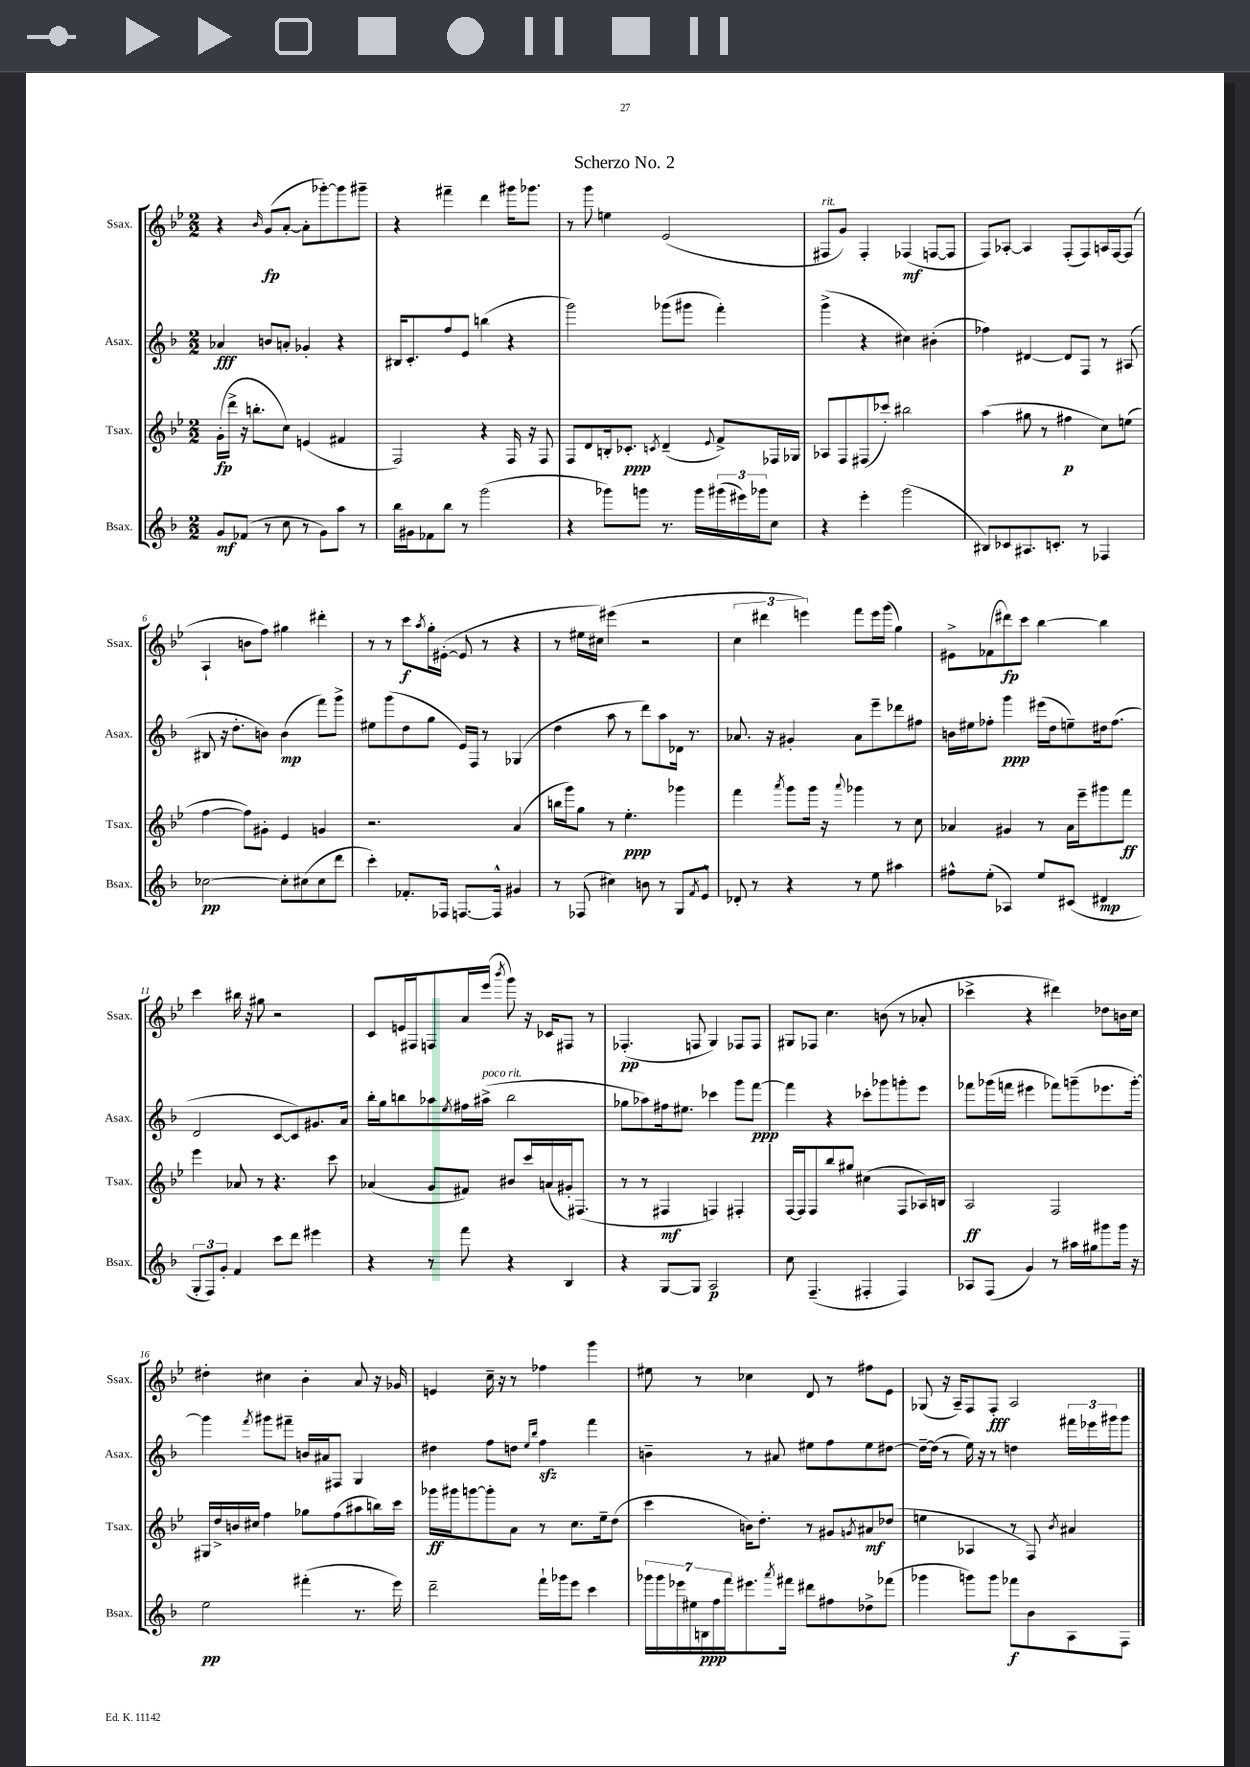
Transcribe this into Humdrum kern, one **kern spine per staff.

**kern	**kern	**kern	**kern
*staff4	*staff3	*staff2	*staff1
*clefG2	*clefG2	*clefG2	*clefG2
*k[b-]	*k[b-e-]	*k[b-]	*k[b-e-]
*M2/2	*M2/2	*M2/2	*M2/2
8g	(16g'	4a-	4r
.	16ddd^	.	.
(8f-	16r	.	.
.	8.bb'	.	.
.	.	.	16qqb-
8r	.	8b	(8g
8cc	8cc)	8a'	[8a'
8r	(4e	4g-'	8a']
8g)	.	.	[8ggg-')
8aa	4f#	4r	8ggg-]
8r	.	.	8ggg#~
=	=	=	=
16bb-	2F)	16B#	4r
16g#	.	8.c'	.
8f-	.	.	.
8bb-	.	8ff	4fff#~
8r	.	8e	.
(2ggg	4r	(4bb	4ddd
.	16F	4r	16ggg#
.	16r	.	8.ggg-
.	8F	.	.
=	=	=	=
4r	8F	2ggg)	8r
.	8d	.	8ggg
8ggg-)	16B'	.	4ee
.	8.c-'	.	.
8ggg	.	.	.
.	8qc	.	.
8.r	(4d~	(8ggg-	(2e-
.	.	8ggg#	.
16ggg	.	.	.
.	8qqe-	.	.
(24ggg#	8f^)	4fff')	.
24eee#)	.	.	.
24ggg-	.	.	.
8cc	16F-	.	.
.	16G-	.	.
=	=	=	=
4r	8A-	(4ggg^	8F#
.	8F	.	8g)
4eee'	(8F#	4r	4F#'
.	8ccc-')	.	.
(2ggg	2bb#	4cc#)	(4F-
.	.	(4b#'	[8F
.	.	.	8F]
=	=	=	=
8B#)	(4aa	4ff-)	8F)
8c-	.	.	[8A-'
8.A#	8gg#	[4d#	4A-]
.	8r	.	.
8.c'	.	.	.
.	4ff#	8d#]	(8F'
8r	.	8F	8F)
4F-	8cc)	8r	16A
.	.	.	[16F
.	(8ee	(8A#	(8F]
=	=	=	=
[2cc-	[4ff	8B#	4A`
.	.	16r	.
.	.	8.dd'	.
.	8ff])	.	8b
.	8g#'	8b)	8ff)
8cc-']	4e-	(4b	4gg#
(8cc#	.	.	.
8cc#	4g	8fff)	4ddd#'
8ddd	.	8ggg^	.
=	=	=	=
4ccc')	2.r	8ee#	8r
.	.	(8ggg	8r
8.f-'	.	8dd	8ccc
.	.	.	8qaa
.	.	8gg	16gg'
16F-	.	.	([16e#'
[8.F	.	16e)	8e#]
.	.	16F	.
.	.	8r	8r
16F^^]	.	.	.
4g#	(4a	(4G-	4r
=	=	=	=
8r	16bb	4dd	8r
.	16ggg)	.	.
(8F-	8gg	.	16ee#
.	.	.	16cc#)
4cc#)	8r	8aa	(4eee#
.	4.ee-'	8r	.
8b	.	8ddd)	2r
8r	.	8aa	.
8G	4ggg-	16d-	.
.	.	8.r	.
8qf	.	.	.
8e^^	.	.	.
=	=	=	=
8d-'	4fff	8.a-	6cc
8r	.	.	.
.	.	.	6ddd#
.	.	16r	.
.	8qaaa	.	.
4r	8ggg	4g#'	.
.	.	.	6eee)
.	16ggg	.	.
.	16r	.	.
.	8qqaaa	.	.
8r	4ggg-	8a-	8fff
8ee	.	8eee~	16eee
.	.	.	(16ggg
4aa#	8r	8ddd-	4gg)
.	8cc	8ff#	.
=	=	=	=
8ff#^^	4a-	16b	8e#^
.	.	16ee#	.
(8ee'	.	8ff-'	(8f-
4A-)	4g#	4ggg	8ddd#)
.	.	.	8ccc
8ee	8r	(16eee#	[4bb-
.	.	16dd	.
(8c#	16a-	8ee~)	.
.	16eee-~	.	.
4d#	8ggg#	16dd#	4bb-]
.	.	(8.ff-	.
.	8fff	.	.
=	=	=	=
12G'	4eee-	2d	4ccc
12F)	.	.	.
12g'	.	.	.
4f	8a-	.	16bb#
.	.	.	16r
.	8r	.	8gg#
8ccc	4.r	[8c	2r
8ddd	.	8c])	.
4eee#	.	8.g#	.
.	8ccc	.	.
.	.	16a	.
=	=	=	=
4r	(4a-	16bb-'	8c
.	.	16gg	.
.	.	8bb	16e
.	.	.	16F#
8r	8g	8aa-	8F
.	.	8qee	.
8fff	8f#)	16ff#	16a
.	.	(16aa#^	(16eee-
.	.	.	8qbbb-
4r	8b#	2bb	8ggg)
.	16ccc	.	16r
.	(16a	.	16c-
4B-	16g#')	.	8F#
.	(8.F#	.	.
.	.	.	8r
=	=	=	=
4r	8r	8gg-	(4.F-'
.	8r	8aa-)	.
[8G	4F#	16ff#	.
.	.	8.ee#	.
8G]	.	.	8F
2A	4F)	4ccc-	4G)
.	4F#'	8ggg	8F-
.	.	[8fff	8F-
=	=	=	=
8cc	[16F	4fff]	8G#
.	16F]	.	.
(4.F~	8F	.	8F-
.	8bb-	4r	4.cc
.	8gg#	.	.
4F#'	(4cc#	8ccc-'	.
.	.	8ggg-	(8b
4F#)	8F	8ggg'	8r
.	16A-)	8eee	8a-'
.	16B	.	.
=	=	=	=
8A-	2A	8fff-	4ccc-^
(8F	.	(16ggg-	.
.	.	16fff	.
4g)	.	4eee#	4r
8r	2F	8fff-)	4ddd#)
16aa#	.	(8ggg~	.
16gg#	.	.	.
8ggg#	.	8.eee-	8dd-
16ggg#	.	.	16b
16r	.	[16ggg')	16cc
=	=	=	=
2ee	16G#	4ggg]	4dd#'
.	16dd^	.	.
.	16b	.	.
.	16cc#	.	.
.	.	8qfff	.
.	4ff	8ggg#	4cc#
.	.	8fff#~	.
(4fff#'	8gg-	16b	4b-'
.	.	16a#	.
.	(8ff	8F#	.
8.r	8aa#	4G	8a
.	16bb)	.	16r
16eee)	16ccc	.	16g-
=	=	=	=
2ddd~	16ggg-	4dd#	4e
.	16ggg#	.	.
.	[8ggg	.	.
.	8ggg']	8ff	16cc~
.	.	.	16r
.	8a	8dd	8r
.	.	16qqee	.
.	.	16qqbb-	.
16fff`	8r	4ff	4ff-
16ggg-	.	.	.
8eee	8.cc	.	.
4ccc	.	4fff	4ggg
.	16ee-~	.	.
.	(8dd	.	.
=	=	=	=
28ggg-	4ccc	4b~	8ee#
28ggg-	.	.	.
28eee-	.	.	.
28ee#	.	.	.
.	.	.	8r
28B	.	.	.
28ff	.	.	.
28fff	.	.	.
8.eee#	16b)	8r	4cc-
.	8.dd'	.	.
.	.	8a#	.
8qaaa	.	.	.
16fff#	.	.	.
8ddd#	8r	8ee#	8d
8ff#	8g#	8ff	8r
.	8qg	.	.
8dd-^	8a#	8ee#	8ff#
(8fff-	(8dd-	[8dd#	8e-
=	=	=	=
4ggg-	4ee	16dd#~_	(8G-
.	.	(16dd#]	.
.	.	8r	16r
.	.	.	16A~)
8ggg)	4A-	16ee)	8F
.	.	16r	.
8ggg	.	8r	8F'
8fff-	8r	4dd	2A
8b-	8F)	.	.
.	8qb-	.	.
8A	4a#	24fff#	.
.	.	24eee-	.
.	.	24ggg#	.
8F	.	8ggg#	.
==	==	==	==
*-	*-	*-	*-
